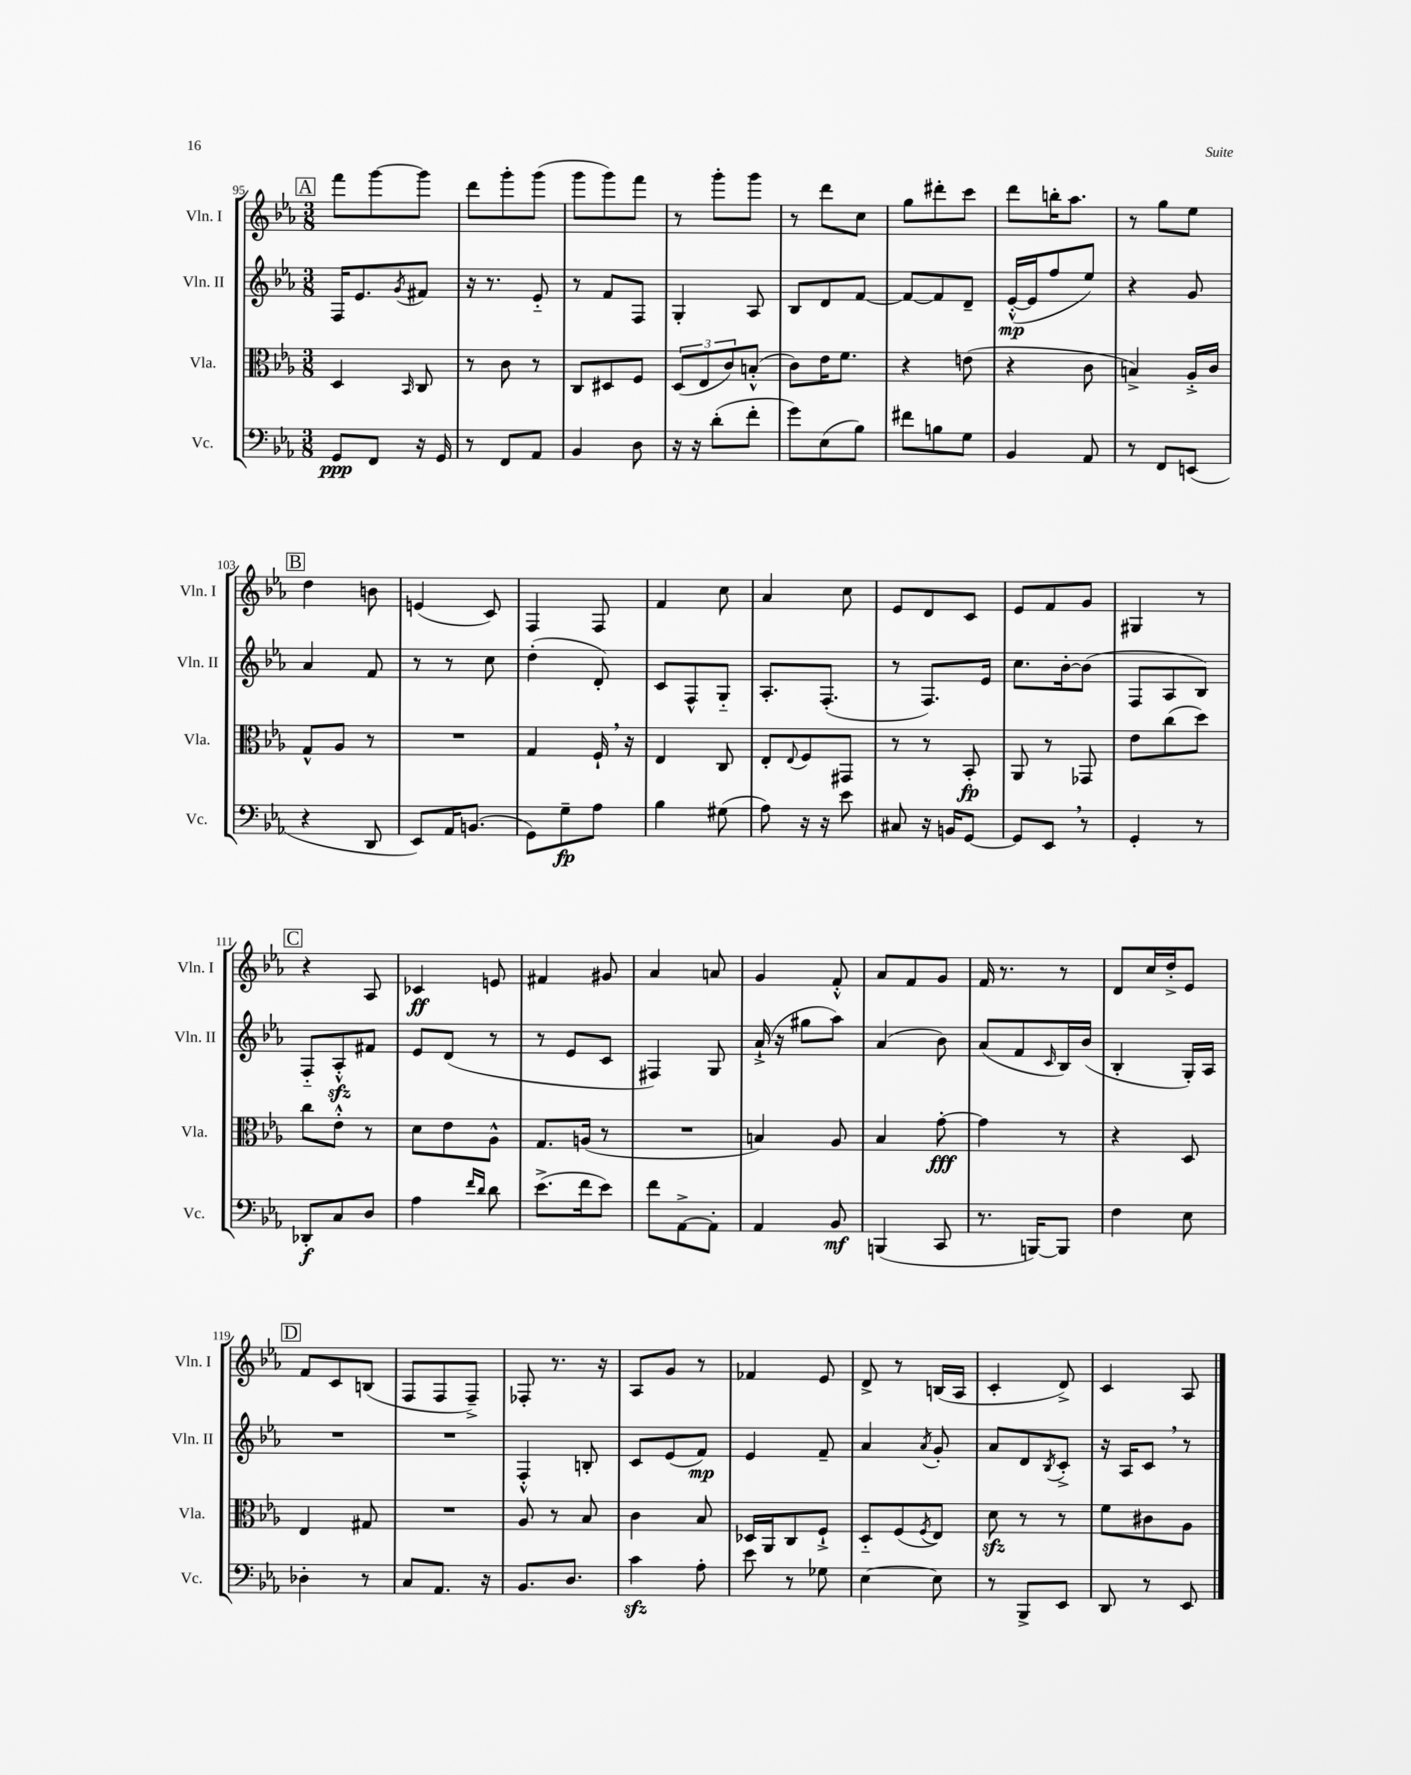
<<
\new StaffGroup <<
\new Staff = "s0" \with { instrumentName = "Vln. I" shortInstrumentName = "Vln. I" } {
    \clef treble \key ees \major \numericTimeSignature \time 3/8
    \mark \markup { \box "A" } f'''8 g'''8~ g'''8 |
    d'''8 g'''8-. g'''8( |
    g'''8 g'''8) f'''8 |
    r8 g'''8-. g'''8 |
    r8 d'''8 c''8 |
    g''8 dis'''8-. c'''8 |
    d'''8 b''16-. aes''8. |
    r8 g''8 ees''8 |
    \mark \markup { \box "B" } d''4 b'8 |
    e'4( c'8) |
    f4 f8 |
    f'4 c''8 |
    aes'4 c''8 |
    ees'8 d'8 c'8 |
    ees'8 f'8 g'8 |
    gis4 r8 |
    \mark \markup { \box "C" } r4 aes8 |
    ces'4\ff e'8 |
    fis'4 gis'8 |
    aes'4 a'8 |
    g'4 f'8-.-^ |
    aes'8 f'8 g'8 |
    f'16 r8. r8 |
    d'8 c''16 d''16-.-> ees'8 |
    \mark \markup { \box "D" } f'8 c'8 b8( |
    f8 f8 f8--->) |
    fes8-. r8. r16 |
    aes8 g'8 r8 |
    fes'4 ees'8 |
    d'8-> r8 b16( aes16 |
    c'4-. d'8->) |
    c'4 aes8 \bar "|." |
}
\new Staff = "s1" \with { instrumentName = "Vln. II" shortInstrumentName = "Vln. II" } {
    \clef treble \key ees \major \numericTimeSignature \time 3/8
    \mark \markup { \box "A" } f16 ees'8. \acciaccatura { g'8 } fis'8 |
    r16 r8. ees'8-_ |
    r8 f'8 f8 |
    g4-. aes8 |
    bes8 d'8 f'8~ |
    f'8~ f'8 d'8-- |
    ees'16~-.-^\mp( ees'16 f''8 ees''8) |
    r4 g'8 |
    \mark \markup { \box "B" } aes'4 f'8 |
    r8 r8 c''8 |
    d''4-.( d'8-.) |
    c'8 f8-^ g8-_ |
    aes8.-. f8.-.( |
    r8 f8.) ees'16 |
    c''8. bes'16~-. bes'8( |
    f8 aes8 bes8) |
    \mark \markup { \box "C" } f8-_ aes8-.-^\sfz fis'8 |
    ees'8 d'8( r8 |
    r8 ees'8 c'8 |
    fis4) g8 |
    aes'16-!->( r16 gis''8 aes''8) |
    aes'4( bes'8) |
    aes'8( f'8 \grace { c'16 } bes16) bes'16( |
    bes4-. g16-.) aes16 |
    \mark \markup { \box "D" } R4. |
    R4. |
    f4-.-^ b8-. |
    c'8 ees'8( f'8\mp) |
    ees'4 f'8-- |
    aes'4 \acciaccatura { aes'8 } g'8-. |
    aes'8 d'8 \acciaccatura { bes8 } c'8-.-> |
    r16 aes16 c'8 \breathe r8 \bar "|." |
}
\new Staff = "s2" \with { instrumentName = "Vla." shortInstrumentName = "Vla." } {
    \clef alto \key ees \major \numericTimeSignature \time 3/8
    \mark \markup { \box "A" } d4 \grace { bes,16 } c8 |
    r8 c'8 r8 |
    c8 dis8 f8 |
    \tuplet 3/2 { d8( ees8 c'8) } b8-.-^( |
    c'8) ees'16 f'8. |
    r4 e'8( |
    r4 c'8 |
    b4->) aes16-.-> c'16 |
    \mark \markup { \box "B" } g8-^ aes8 r8 |
    R4. |
    g4 f16-! \breathe r16 |
    ees4 c8 |
    ees8-. \appoggiatura { ees8 } f8 gis,8 |
    r8 r8 bes,8-.\fp |
    aes,8 r8 ges,8 |
    ees'8 c''8( d''8) |
    \mark \markup { \box "C" } c''8 ees'8-.-^ r8 |
    d'8 ees'8 aes8-^ |
    g8. a16( r8 |
    R4. |
    b4) aes8 |
    bes4 g'8~-.\fff |
    g'4 r8 |
    r4 d8 |
    \mark \markup { \box "D" } ees4 gis8 |
    R4. |
    aes8 r8 bes8 |
    c'4 bes8 |
    des16 aes,16 c8 f8-!-> |
    d8-_ f8( \acciaccatura { f8 } ees8) |
    d'8\sfz r8 r8 |
    f'8 cis'8 aes8 \bar "|." |
}
\new Staff = "s3" \with { instrumentName = "Vc." shortInstrumentName = "Vc." } {
    \clef bass \key ees \major \numericTimeSignature \time 3/8
    \mark \markup { \box "A" } g,8\ppp f,8 r16 g,16 |
    r8 f,8 aes,8 |
    bes,4 d8 |
    r16 r16 d'8-.( f'8-. |
    g'8) ees8( bes8) |
    fis'8 b8 g8 |
    bes,4 aes,8 |
    r8 f,8 e,8( |
    \mark \markup { \box "B" } r4 d,8 |
    ees,8) aes,16 b,8.( |
    g,8) g8--\fp aes8 |
    bes4 gis8( |
    aes8) r16 r16 ees'8 |
    cis8 r16 b,16 g,8~ |
    g,8 ees,8 \breathe r8 |
    g,4-. r8 |
    \mark \markup { \box "C" } des,8-.\f c8 d8 |
    aes4 \grace { f'16 d'16 } d'8 |
    ees'8.->( f'16 ees'8) |
    f'8 aes,8~-> aes,8-. |
    aes,4 bes,8\mf |
    b,,4( c,8 |
    r8. b,,16~) b,,8 |
    f4 ees8 |
    \mark \markup { \box "D" } des4-. r8 |
    c8 aes,8. r16 |
    bes,8. d8. |
    c'4\sfz aes8-. |
    ees'8 r8 ges8 |
    ees4~ ees8 |
    r8 bes,,8-> ees,8 |
    d,8 r8 ees,8 \bar "|." |
}
>>
>>
\layout { \context { \Score currentBarNumber = #95 } }
